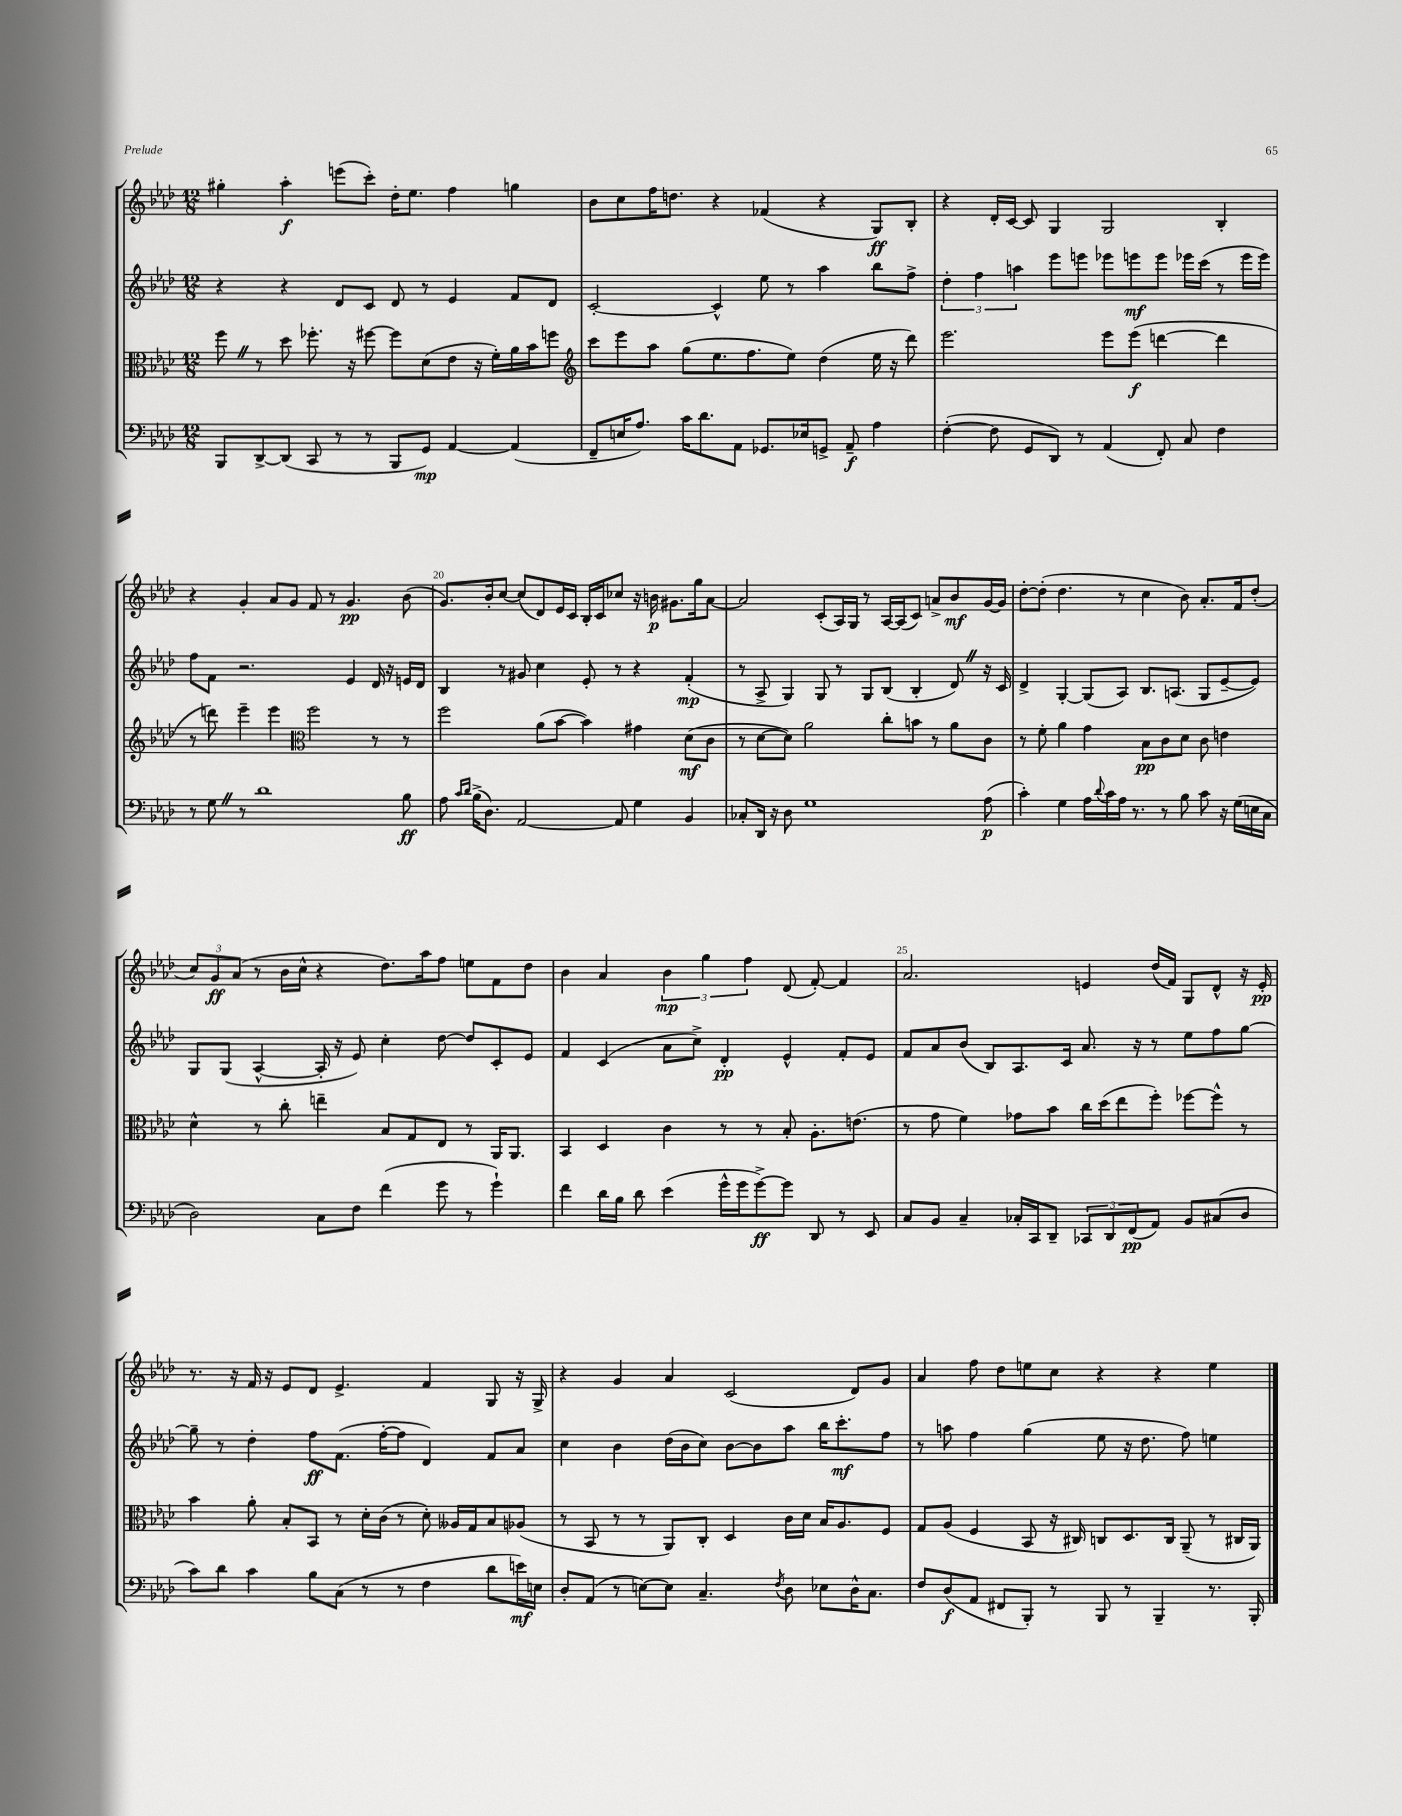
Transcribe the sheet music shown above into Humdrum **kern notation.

**kern	**kern	**kern	**kern
*staff4	*staff3	*staff2	*staff1
*clefF4	*clefC3	*clefG2	*clefG2
*k[b-e-a-d-]	*k[b-e-a-d-]	*k[b-e-a-d-]	*k[b-e-a-d-]
*M12/8	*M12/8	*M12/8	*M12/8
8BBB-/L	8ff\	4r	4gg#'\
[8DD-^/	8r	.	.
(8DD-/]J	8dd-\	4r	4aa-'\
8CC/	8.ff-'\	.	.
8r	.	8d-/L	(8eee\L
.	16r	.	.
8r	[8ff#\	8c/J	8ccc'\J)
8BBB-/L	8ff#\]L	8d-/	16dd-'\LK
.	.	.	8.ee-\J
8GG/J)	(8d-\	8r	.
[4AA-/	8e-\J	4e-/	4ff\
.	16r	.	.
.	16f'\LL)	.	.
(4AA-/]	16a-\	8f/L	4gg\
.	16b-\J	.	.
.	8ff\J	8d-/J	.
=	=	=	=
*	*clefG2	*	*
8FF~/L	8ccc\L	[2c'/	8b-\L
16E/K	8eee-\	.	8cc\
8.A-/J)	.	.	.
.	8aa-\J	.	16ff\K
.	.	.	8.dd\J
16c\LK	(8gg\L	.	.
8.d-\	.	.	.
.	8.ee-\	4c^^/]	4r
8AA-\J	.	.	.
.	8.ff\	.	.
8.GG-/L	.	8ee-\	(4f-/
.	8ee-\J)	8r	.
16E-/k	.	.	.
8GG^/J	(4dd-\	4aa-\	4r
8AA-~/	.	.	.
4A-\	16ee-\	8bb-\L	8G/L)
.	16r	.	.
.	8ddd-\)	8ff^\J	8B-'/J
=	=	=	=
([4F'\	2.eee-\	6dd-'\	4r
.	.	6ff\	.
8F\]	.	.	16d-'/LL
.	.	.	[16c/JJ
.	.	6aa\	.
8GG/L	.	.	8c/]
8DD-/J)	.	8eee-\L	4G/
8r	.	8eee\J	.
(4AA-/	8eee-\L	8eee-\L	2G/
.	(8eee-\J	8eee\	.
8FF'/)	[4ddd\	8eee\J	.
8C/	.	16eee-\LL	.
.	.	(16ccc\JJ	.
4F\	4ddd\]	8r	4B-'/
.	.	16eee-\LL	.
.	.	16eee-\JJ)	.
=	=	=	=
8r	8r	8ff\L	4r
8G\	8ddd\)	8f\J	.
8r	4eee-~\	2.r	4g'/
1d-	.	.	.
.	4eee-\	.	8a-/L
.	.	.	8g/J
*	*clefC3	*	*
.	2ff\	.	8f/
.	.	.	8r
.	.	4e-/	4.g/
.	8r	16d-/	.
.	.	16r	.
8B-\	8r	16e/LL	(8b-\
.	.	16d-/JJ	.
=	=	=	=
8A-\	2ff\	4B-/	8.g/L)
16qqc/LL	.	.	.
16qqd-/JJ	.	.	.
(16B-^\LK	.	.	.
8.D-\J)	.	.	16b-'/k
.	.	8r	[8cc/J
[2AA-/	.	8g#/	(8cc/]L
.	(8a-\L	4cc\	8d-/)
.	[8b-\J	.	16e-/L
.	.	.	16c/JJ
.	4b-\])	8e-'/	16B-'/LL
.	.	.	16c/J
8AA-/]	.	8r	8cc-/J
4G\	4g#\	4r	16r
.	.	.	16b\
.	.	.	8.g#\L
4BB-/	(8d-\L	(4f'/	.
.	.	.	16gg\k
.	8c\J	.	[8a-\J
=	=	=	=
8C-'/L	8r	8r	2a-/]
16DD-/Jk	[8d-\L	8A-^/	.
16r	.	.	.
8D-\	8d-\]J)	4G/)	.
1G	2a-\	.	.
.	.	8G/	(8c'/L
.	.	8r	16A-/L)
.	.	.	16G/JJ
.	.	8G/L	8r
.	8cc'\L	(8B-/J	[16A-/LL
.	.	.	(16A-/]J
.	8b\J	4B-'/	8c/J)
.	8r	.	8a^/L
.	8a-\L	8d-/)	8b-/
(8A-\	8c\J	16r	[16g/L
.	.	16c/	16g/]JJ
=	=	=	=
4c'\)	8r	4d-^/	[8dd-'\L
.	8f'\	.	(8dd-'\]J
4G\	4a-\	[4G'/	4.dd-\
16A-\LL	4g\	(8G/]L	.
8qqd-/	.	.	.
16c\	.	.	.
16A-\JJ	.	8A-/J)	8r
8.r	.	.	.
.	8B-\L	8.B-/L	4cc\
8r	8c\	.	.
.	.	(8.A/J	.
8B-\	8d-\J	.	8b-\)
8c\	8c\	8G/L	8.a-'/L
16r	4e\	[8e-~/	.
(16G\LL	.	.	16f/k
16E\	.	8e-/]J)	(8dd-'/J
16C\JJ	.	.	.
=	=	=	=
2D-\)	4d-^^\	8G/L	12cc/L)
.	.	.	12g/
.	.	(8G/J	.
.	.	.	(12a-/J
.	8r	[4A-^^/	8r
.	8cc'\	.	16b-\LL
.	.	.	16cc^^\JJ
8C\L	4ee~\	16A-'/]	4r
.	.	16r	.
8F\J	.	8e-/)	.
(4f\	8B-/L	4cc'\	8.dd-\L)
.	8G/	.	.
.	.	.	16aa-\k
8g\	8E-/J	[8dd-\	8ff\J
8r	8r	8dd-/]L	8ee\L
4g`\)	16AA-/LK	8c'/	8f\
.	8.AA-/J	.	.
.	.	8e-/J	8dd-\J
=	=	=	=
4f\	4BB-/	4f/	4b-\
16d-\LL	4D-/	(4c/	4a-/
16B-\JJ	.	.	.
8d-\	.	.	.
(4e-\	4c\	8a-\L	6b-\
.	.	8cc^\J)	.
.	.	.	6gg\
16g^^\LL	8r	4d-'/	.
16g\J	.	.	.
.	.	.	6ff\
[8g^\)	8r	.	.
8g\]J	8B-'/	4e-^^/	(8d-/
8DD-/	8.A-'\L	.	[8f'/)
8r	.	8f'/L	4f/]
.	(8.e\J	.	.
8EE-/	.	8e-/J	.
=	=	=	=
8C/L	8r	8f/L	2.a-/
8BB-/J	8g\	8a-/	.
4C~/	4f\)	(8b-/J	.
.	.	8B-/L)	.
16C-'/LL	8g-\L	8.A-/	.
16CC/J	.	.	.
8DD-~/J	8b-\J	.	.
.	.	16c/Jk	.
12CC-/L	16cc\LL	8.a-/	4e/
.	(16dd-\J	.	.
12DD-/	.	.	.
.	8ee-\	.	.
(12FF/	.	.	.
.	.	16r	.
8AA-/J)	8ff'\J)	8r	(16dd-/LL
.	.	.	16f/JJ)
8BB-/L	[8ff-\L	8ee-\L	8G/L
(8C#/	8ff-^^\]J	8ff\	8d-^^/J
8D-/J	8r	[8gg\J	16r
.	.	.	16e'/
=	=	=	=
8c\L)	4b-\	8gg~\]	8.r
8d-\J	.	8r	.
.	.	.	16r
4c\	8a-'\	4dd-'\	16f/
.	.	.	16r
.	8B-'/L	.	8e-/L
8B-\L	8BB-/J	8ff\L	8d-/J
(8C\J	8r	(8.f\J	4.e-^/
8r	16d-'\LL	.	.
.	(16c\JJ	[16ff'\LK	.
8r	8r	8ff\]J	.
4F\	8d-'\)	4d-/)	4f/
.	16A--/LL	.	.
.	16G/J	.	.
8d-\L	8B-/	8f/L	8G/
16e\L)	(8A-/J	8a-/J	16r
16E\JJ	.	.	16G^/
=	=	=	=
8D-'/L	8r	4cc\	4r
(8AA-/J	8BB-/	.	.
8r	8r	4b-\	4g/
[8E\L)	8r	.	.
8E\]J	8AA-/L)	(16dd-\LL	4a-/
.	.	16b-\J	.
4.C~/	8C'/J	8cc\J)	.
.	4D-/	[8b-\L	(2c/
.	.	8b-\]	.
8qF/	.	.	.
8D-\	16c\LL	8aa-\J	.
.	16d-\JJ	.	.
8E-\L	16B-/LK	16bb-\LK	.
.	8.A-/	8.ccc'\	.
16D-^^\K	.	.	8d-/L)
8.C\J	.	.	.
.	8F/J	8ff\J	8g/J
=	=	=	=
8F/L	8G/L	8r	4a-/
(8D-/	(8A-/J	8aa\	.
8AA-/J	4F/	4ff\	8ff\
8FF#/L	.	.	8dd-\L
8BBB-'/J)	8BB-/	(4gg\	8ee\
8r	16r	.	8cc\J
.	16C#/)	.	.
8BBB-/	8C/L	8ee-\	4r
8r	8.D-/	16r	.
.	.	8.dd-\	.
4BBB-~/	.	.	4r
.	16C/Jk	.	.
.	(8AA-~/	8ff\)	.
8.r	8r	4ee\	4ee\
.	16C#/LL	.	.
16BBB-'/	16AA-/JJ)	.	.
==	==	==	==
*-	*-	*-	*-
